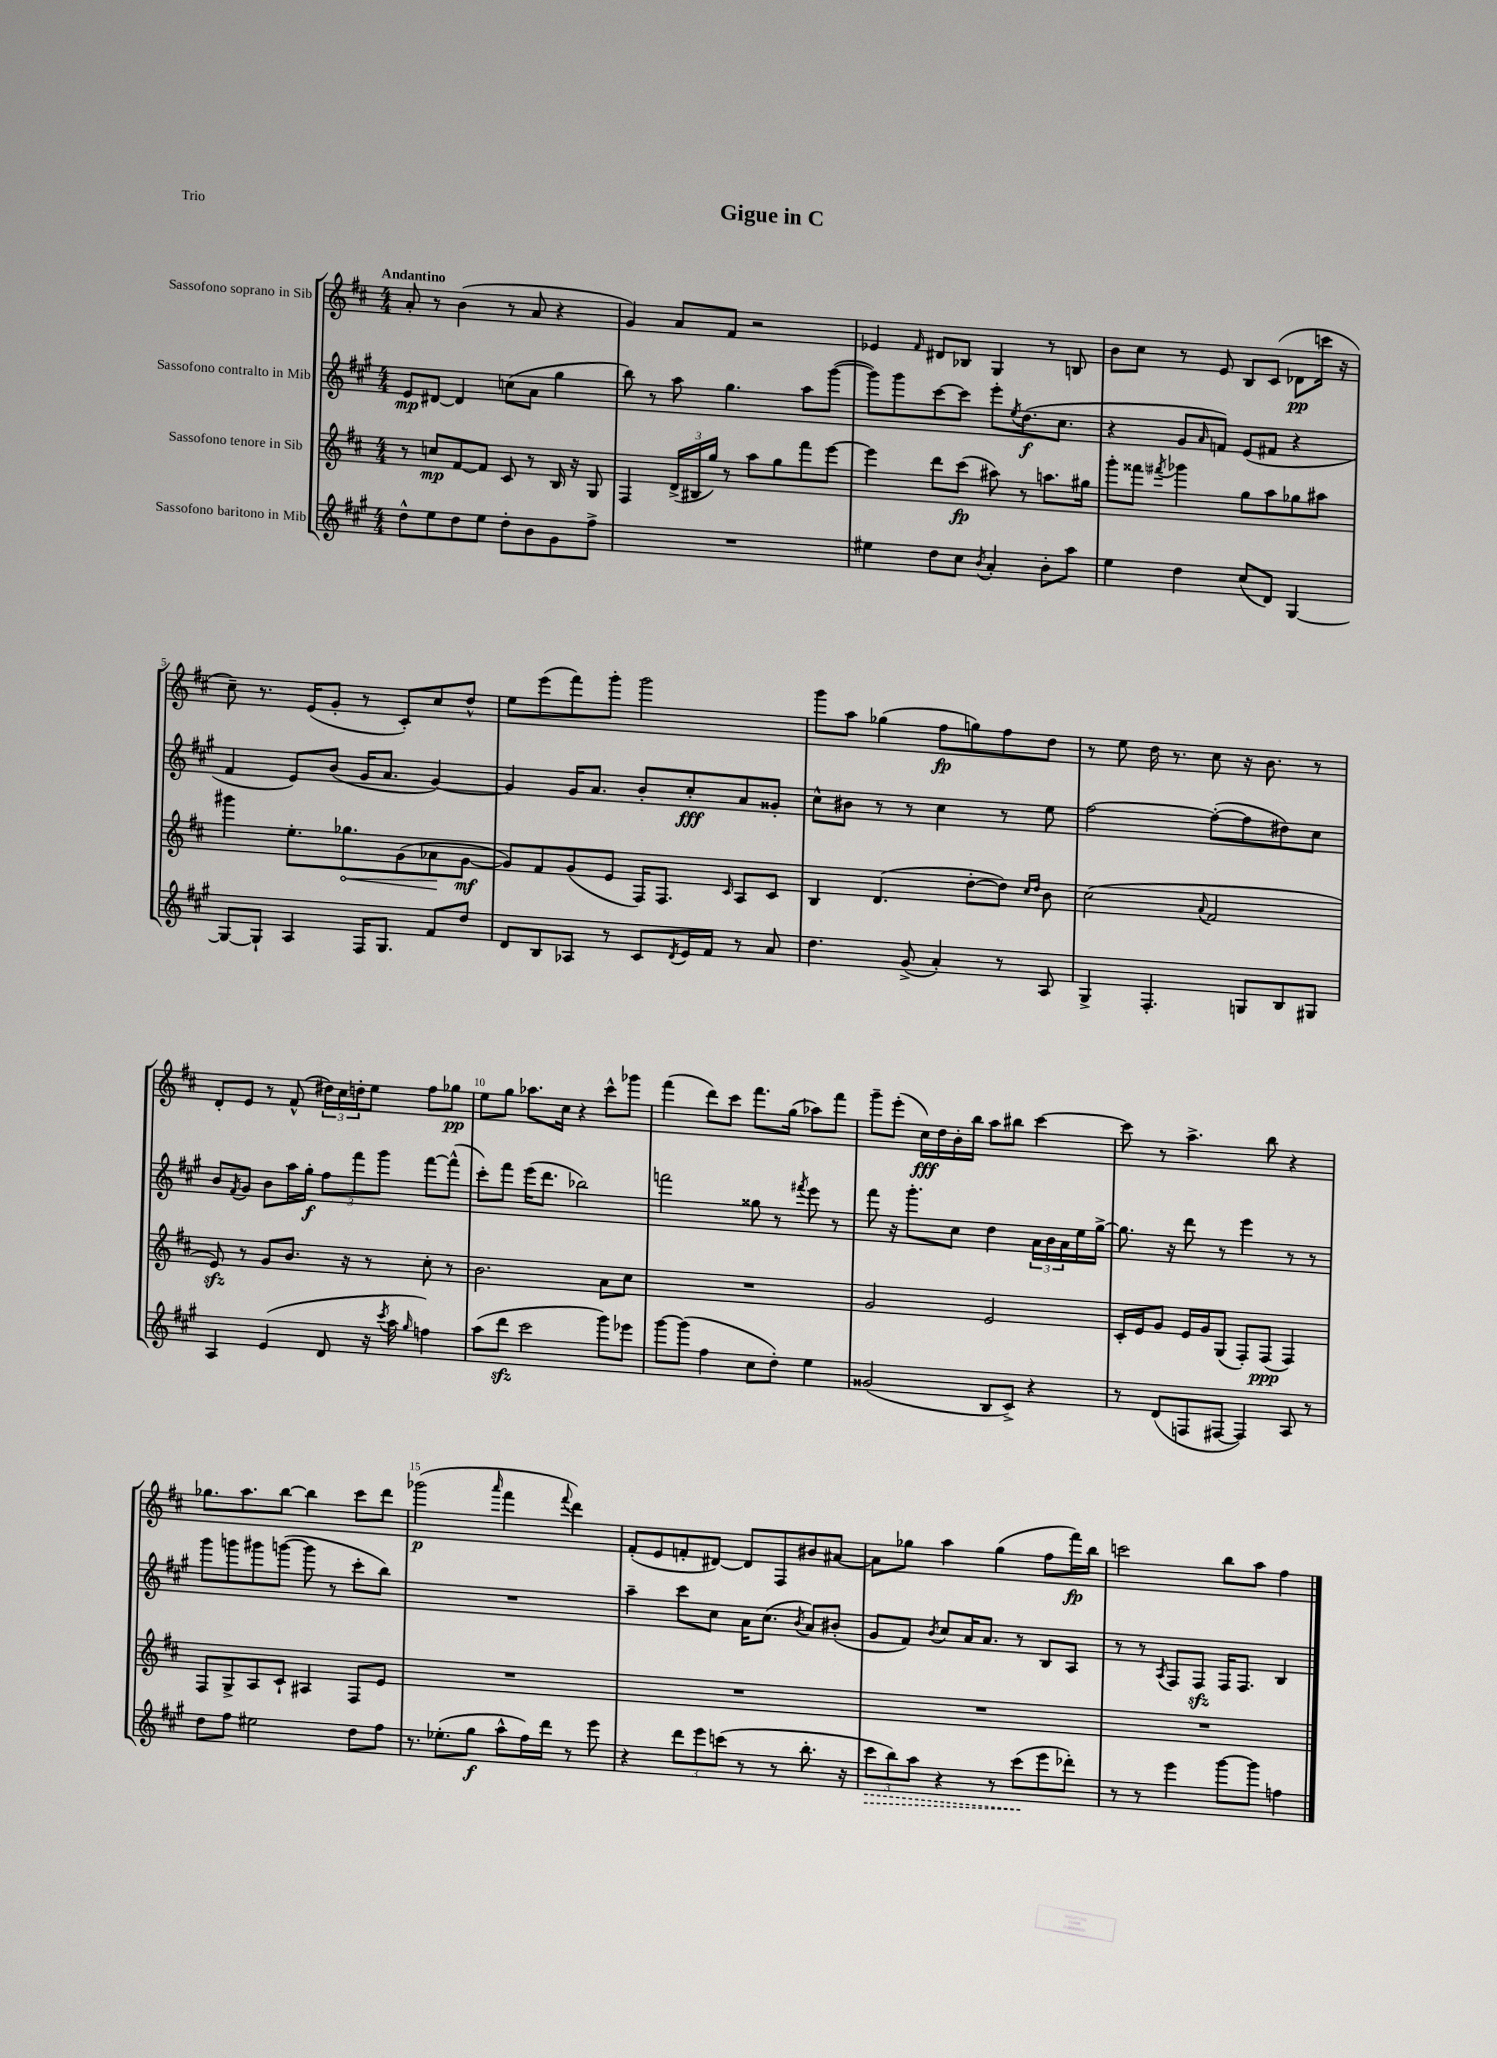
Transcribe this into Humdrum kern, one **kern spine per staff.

**kern	**dynam	**kern	**dynam	**kern	**dynam	**kern	**dynam
*part4	*part4	*part3	*part3	*part2	*part2	*part1	*part1
*staff4	*staff4	*staff3	*staff3	*staff2	*staff2	*staff1	*staff1
*I"Sassofono baritono in Mib	*	*I"Sassofono tenore in Sib	*	*I"Sassofono contralto in Mib	*	*I"Sassofono soprano in Sib	*
*clefG2	*	*clefG2	*	*clefG2	*	*clefG2	*
*k[f#c#g#]	*	*k[f#c#]	*	*k[f#c#g#]	*	*k[f#c#]	*
*M4/4	*	*M4/4	*	*M4/4	*	*M4/4	*
=1	=1	=1	=1	=1	=1	=1	=1
!	!	!	!	!	!	!LO:TX:a:B:t=Andantino	!
8dd^^\L	.	8r	.	8e/L	mp	8a'/	.
8ee\	.	8ccn/L	mp	[8d#X/J	.	8r	.
8dd\	.	[8f#/	.	4d#/]	.	(4b\	.
8ee\J	.	8f#/J]	.	.	.	.	.
8dd'\L	.	8c#/	.	(8ccn\L	.	8r	.
8b\	.	8r	.	8a\J	.	8a/	.
8g#\	.	16B/	.	4gg#\	.	4r	.
.	.	16r	.	.	.	.	.
8ff#^\J	.	8G/	.	.	.	.	.
=2	=2	=2	=2	=2	=2	=2	=2
1r	.	4F#/	.	8bb\)	.	4g/)	.
.	.	.	.	8r	.	.	.
.	.	(24d^/LL	.	8aa\	.	8a/L	.
.	.	24B#X/	.	.	.	.	.
.	.	24gg/JJ)	.	.	.	.	.
.	.	8r	.	4.gg#\	.	8f#/J	.
.	.	8aa\L	.	.	.	2r	.
.	.	8gg\	.	.	.	.	.
.	.	8fff#\	.	8aa\L	.	.	.
.	.	[8eee\J	.	([8ggg#\J	.	.	.
=3	=3	=3	=3	=3	=3	=3	=3
4ee#X\	.	4eee\]	.	8ggg#\L])	.	4e-X/	.
.	.	.	.	8ggg#\	.	.	.
.	.	.	.	.	.	16qqf#/	.
8dd\L	.	8ddd\L	.	[8ccc#\	.	8d#X/L	.
8cc#\J	.	(8ccc#\J	fp	8ccc#\J]	.	8B-X/J	.
8qb/	.	.	.	.	.	.	.
4a'/	.	8aa#X\)	.	8eee'\L	.	4G/	.
.	.	.	.	8qee/	.	.	.
.	.	8r	.	(8.dd\	f	.	.
8b'\L	.	8.aan\L	.	.	.	8r	.
.	.	.	.	8.cc#\J	.	.	.
8aa\J	.	.	.	.	.	8Bn/	.
.	.	16gg#X\Jk	.	.	.	.	.
=4	=4	=4	=4	=4	=4	=4	=4
4ee\	.	8ggg'\L	.	4r	.	8b\L	.
.	.	8fff##X\J	.	.	.	8cc#\J	.
.	.	8qfff#X/	.	.	.	.	.
4dd\	.	4ggg-X\	.	8g#/L	.	8r	.
.	.	.	.	16qqa/	.	.	.
.	.	.	.	8fn/J)	.	8e/	.
(8cc#/L	.	8gg\L	.	(8e/L	.	8B/L	.
8d/J)	.	8aa\	.	8f#X/J	.	(8c#/J	.
[4G#/	.	8gg-X\	.	4r	.	8d-X\L	pp
.	.	8aa#X\J	.	.	.	16cccn\Jk	.
.	.	.	.	.	.	16r	.
!!LO:LB:g=z
=5	=5	=5	=5	=5	=5	=5	=5
8G#/L_	.	4ggg#X\	.	4f#/	.	8cc#~\)	.
8G#`/J]	.	.	.	.	.	8.r	.
4A/	.	8.ee'\L	.	8e/L)	.	.	.
.	.	.	.	.	.	(16e/KL	.
.	.	.	.	(8b/J	.	8g'/J	.
!	!	!	!LO:HP:b	!	!	!	!
.	.	8.gg-X\	<	.	.	.	.
16F#/KL	.	.	.	16g#/KL	.	8r	.
8.G#/J	.	.	.	8.a/J	.	.	.
.	.	(8g\	.	.	.	8c#'/L)	.
8f#/L	.	8a-X\	.	[4g#/)	.	8cc#/	.
8dd/J	.	[8g\J	[ mf	.	.	8dd^^/J	.
=6	=6	=6	=6	=6	=6	=6	=6
8d/L	.	8g/L])	.	4g#/]	.	8ee\L	.
8B/	.	8f#/	.	.	.	(8eee\	.
8A-X/J	.	(8g/	.	16g#/KL	.	8fff#\)	.
.	.	.	.	8.a/J	.	.	.
8r	.	8e/J	.	.	.	8ggg'\J	.
8c#/L	.	16F#/KL)	.	8b'/L	.	2ggg\	.
.	.	8.F#/J	.	.	.	.	.
8qd/	.	.	.	.	.	.	.
16e/L	.	.	.	8cc#'/	fff	.	.
16f#/JJ	.	.	.	.	.	.	.
.	.	16qqc#/	.	.	.	.	.
8r	.	8A/L	.	8a/	.	.	.
8a/	.	8c#/J	.	8g##X'/J	.	.	.
=7	=7	=7	=7	=7	=7	=7	=7
4.dd\	.	4B/	.	8cc#^^\L	.	8ggg\L	.
.	.	.	.	8b#X\J	.	8aa\J	.
.	.	(4.d/	.	8r	.	(4gg-X\	.
(8g#^/	.	.	.	8r	.	.	.
4a'/)	.	.	.	4cc#\	.	8ff#\L	fp
.	.	[8dd'\L	.	.	.	8ggn\)	.
8r	.	8dd\J])	.	8r	.	8ff#\	.
.	.	16qqcc#/LL	.	.	.	.	.
.	.	16qqdd/JJ	.	.	.	.	.
8A/	.	8b\	.	8ee\	.	8dd\J	.
=8	=8	=8	=8	=8	=8	=8	=8
4G#^/	.	(2cc#\	.	[2ff#\	.	8r	.
.	.	.	.	.	.	8ee\	.
4.F#'/	.	.	.	.	.	16dd\	.
.	.	.	.	.	.	8.r	.
.	.	8qqa/	.	.	.	.	.
.	.	2f#/	.	(8ff#'\L_	.	8cc#\	.
8Gn/L	.	.	.	8ff#\]	.	16r	.
.	.	.	.	.	.	8.b\	.
8B/	.	.	.	8dd#X\)	.	.	.
8G#X/J	.	.	.	8cc#\J	.	8r	.
!!LO:LB:g=z
=9	=9	=9	=9	=9	=9	=9	=9
4A/	.	8ezz/)	.	8b/L	.	8d'/L	.
.	.	.	.	8qf#/	.	.	.
.	.	8r	.	8g#/J	.	8e/J	.
(4e/	.	8g/L	.	8b\L	.	8r	.
.	.	8.b/J	.	16aa\L	.	(8f#^^/	.
.	.	.	.	16gg#'\JJ	f	.	.
8d/	.	.	.	12ff#\L	.	24dd#X\LL)	.
.	.	.	.	.	.	24cc#\	.
.	.	16r	.	.	.	.	.
.	.	.	.	12fff#\	.	24ddn'\J	.
16r	.	8r	.	.	.	8ee\J	.
.	.	.	.	12ggg#\J	.	.	.
8qccc#/	.	.	.	.	.	.	.
16aa\	.	.	.	.	.	.	.
16qqgg#/	.	.	.	.	.	.	.
4ffn\)	.	8cc#'\	.	[8fff#\L	.	8ff#\L	.
.	.	8r	.	(8fff#^^\J]	.	8gg-X\J	pp
=10	=10	=10	=10	=10	=10	=10	=10
(8aa\L	.	2.b\	.	8ccc#'\L)	.	8ee\L	.
8dddzz\J	.	.	.	8fff#\J	.	8gg\J	.
2ccc#\	.	.	.	(16eee\KL	.	8.aa-X\L	.
.	.	.	.	8.ddd\J	.	.	.
.	.	.	.	.	.	16cc#\Jk	.
.	.	.	.	2bb-X\)	.	4r	.
8ggg#\L)	.	8a\L	.	.	.	8ccc#^^\L	.
8eee-X\J	.	8cc#\J	.	.	.	8ggg-X\J	.
=11	=11	=11	=11	=11	=11	=11	=11
[8ggg#\L	.	1r	.	2fffn\	.	(4fff#\	.
(8ggg#\J]	.	.	.	.	.	.	.
4ff#\	.	.	.	.	.	8ddd\L)	.
.	.	.	.	.	.	8ccc#\J	.
8cc#\L	.	.	.	8gg##X\	.	8.fff#\L	.
8dd'\J)	.	.	.	8r	.	.	.
.	.	.	.	.	.	(16gg\Jk	.
.	.	.	.	8qfff#X/	.	.	.
4ee\	.	.	.	8eee\	.	8aa-X\L)	.
.	.	.	.	8r	.	8fff#\J	.
=12	=12	=12	=12	=12	=12	=12	=12
(2g##X/	.	2g/	.	8fff#\	.	8ggg~\L	.
.	.	.	.	16r	.	(8eee'\J	.
.	.	.	.	8.ggg#'\L	.	.	.
.	.	.	.	.	.	16cc#\LL)	fff
.	.	.	.	.	.	16dd\	.
.	.	.	.	8cc#\J	.	16b'\	.
.	.	.	.	.	.	16bb\JJ	.
8B/L	.	2e/	.	4dd\	.	8aa\L	.
8c#^/J)	.	.	.	.	.	8bb#X\J	.
4r	.	.	.	24a\LL	.	[4ccc#\	.
.	.	.	.	24b\	.	.	.
.	.	.	.	24a\	.	.	.
.	.	.	.	16ee\	.	.	.
.	.	.	.	[16gg#^\JJ	.	.	.
=13	=13	=13	=13	=13	=13	=13	=13
8r	.	16c#'/LL	.	8.gg#\]	.	8ccc#\]	.
.	.	16e/J	.	.	.	.	.
(8d/L	.	8g/J	.	.	.	8r	.
.	.	.	.	16r	.	.	.
8Fn/	.	16e/LL	.	8ddd\	.	4.aa^\	.
.	.	16g/J	.	.	.	.	.
[8F#X/J	.	(8G/J	.	8r	.	.	.
4F#/])	.	8F#'/L)	.	4eee\	.	.	.
.	.	(8F#/J	ppp	.	.	8bb\	.
8A/	.	4F#/)	.	8r	.	4r	.
8r	.	.	.	8r	.	.	.
!!LO:LB:g=z
=14	=14	=14	=14	=14	=14	=14	=14
8dd\L	.	8F#/L	.	8ggg#\L	.	8.gg-X\L	.
8ff#\J	.	8G^/	.	8gggn\	.	.	.
.	.	.	.	.	.	8.aa\	.
2ee#X\	.	8A/	.	8ggg#X\	.	.	.
.	.	8c#`/J	.	([8gggn\J	.	[8bb\J	.
.	.	4A#X/	.	8ggg\]	.	4bb\]	.
.	.	.	.	8r	.	.	.
8dd\L	.	8F#/L	.	8ccc#'\L	.	8ccc#\L	.
8ff#\J	.	8e/J	.	8bb\J)	.	8ddd\J	.
=15	=15	=15	=15	=15	=15	=15	=15
8.r	.	1r	.	1r	.	(2ggg-X\	p
(8.ee-X'\L	.	.	.	.	.	.	.
8gg#\J	f	.	.	.	.	.	.
.	.	.	.	.	.	16qqaaa/	.
8aa^^\L	.	.	.	.	.	4fff#\	.
16ff#\L)	.	.	.	.	.	.	.
16ddd\JJ	.	.	.	.	.	.	.
.	.	.	.	.	.	8qqfff#/	.
8r	.	.	.	.	.	4ddd\)	.
8eee\	.	.	.	.	.	.	.
=16	=16	=16	=16	=16	=16	=16	=16
4r	.	1r	.	4aa~\	.	(8f#'/L	.
.	.	.	.	.	.	8e/	.
12ddd\L	.	.	.	8ccc#\L	.	8fn'/	.
12eee\	.	.	.	.	.	.	.
.	.	.	.	8cc#\J	.	[8d#X/J)	.
(12cccn\J	.	.	.	.	.	.	.
8r	.	.	.	16a\KL	.	8d#/L]	.
.	.	.	.	(8.cc#\J	.	.	.
8r	.	.	.	.	.	8F#/	.
.	.	.	.	8qb/	.	.	.
8.bb'\	.	.	.	8a/L)	.	8b#X/	.
.	.	.	.	(8b#X'/J	.	[8a#X/J	.
16r	.	.	.	.	.	.	.
=17	=17	=17	=17	=17	=17	=17	=17
!	!LO:HP:b	!	!	!	!	!	!
12ccc#\L	>	1r	.	8g#/L	.	8a#\L]	.
12bb\)	.	.	.	.	.	.	.
.	.	.	.	8f#/J)	.	8gg-X\J	.
12aa\J	.	.	.	.	.	.	.
.	.	.	.	8qb/	.	.	.
4r	.	.	.	8cc#/L	.	4aa\	.
.	.	.	.	16a/K	.	.	.
.	.	.	.	8.a/J	.	.	.
8r	.	.	.	.	.	(4gg-\	.
(8ccc#\L	.	.	.	8r	.	.	.
8eee\	]	.	.	8B/L	.	8ff#\L	.
8ddd-X'\J)	.	.	.	8A/J	.	16fff#\L)	fp
.	.	.	.	.	.	16bb\JJ	.
=18	=18	=18	=18	=18	=18	=18	=18
8r	.	1r	.	8r	.	2cccn\	.
8r	.	.	.	8r	.	.	.
.	.	.	.	8qA/	.	.	.
4eee\	.	.	.	8F#/L	.	.	.
.	.	.	.	8F#zz/J	.	.	.
[8ggg#\L	.	.	.	16F#/KL	.	8bb\L	.
.	.	.	.	8.F#/J	.	.	.
8ggg#\J]	.	.	.	.	.	8aa\J	.
4ffn\	.	.	.	4B/	.	4ff#\	.
==	==	==	==	==	==	==	==
*-	*-	*-	*-	*-	*-	*-	*-
